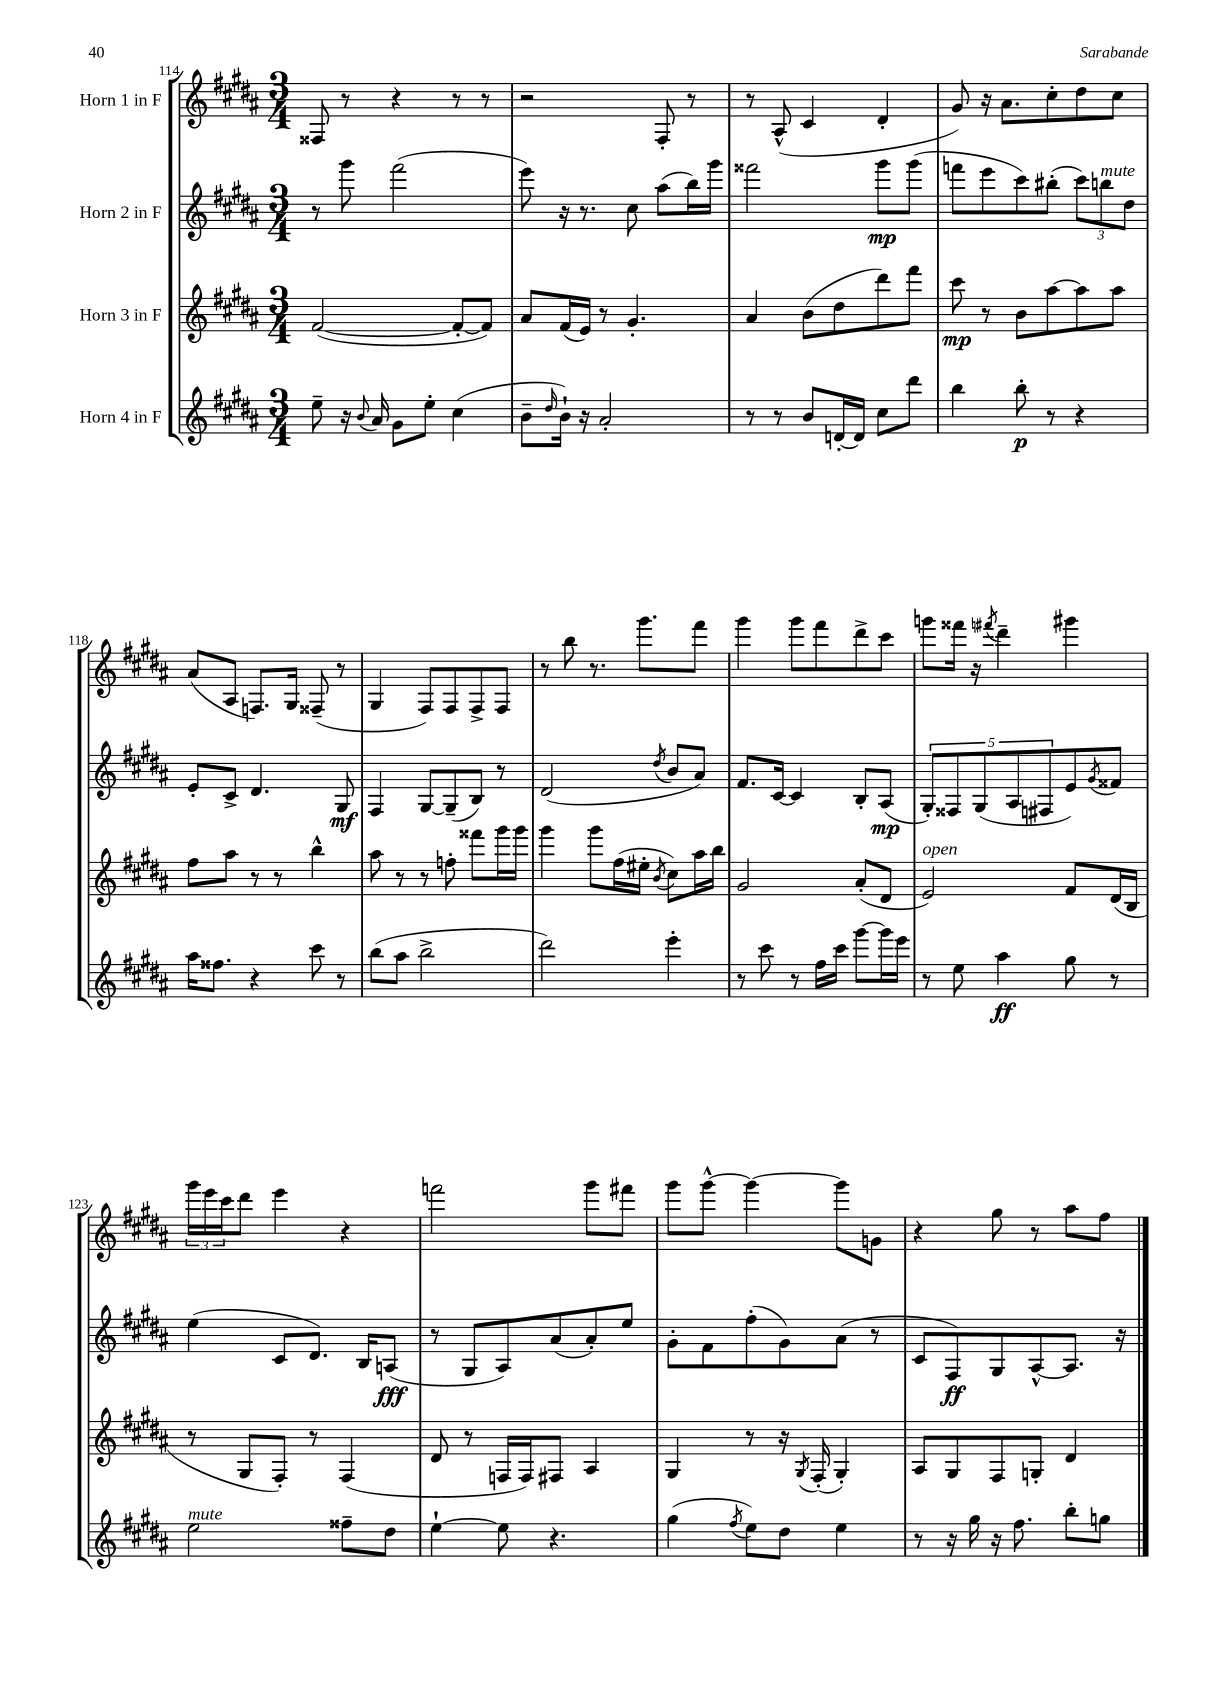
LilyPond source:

<<
\new StaffGroup <<
\new Staff = "s0" \with { instrumentName = "Horn 1 in F" } {
    \clef treble \key b \major \numericTimeSignature \time 3/4
    fisis8 r8 r4 r8 r8 |
    r2 fis8-. r8 |
    r8 ais8-^( cis'4 dis'4-. |
    gis'8) r16 ais'8. cis''8-. dis''8 cis''8 |
    ais'8( ais8 f8.) gis16 fisis8--( r8 |
    gis4 fis8) fis8 fis8-> fis8 |
    r8 b''8 r8. gis'''8. fis'''8 |
    gis'''4 gis'''8 fis'''8 dis'''8-> cis'''8 |
    g'''8 fisis'''16 r16 \acciaccatura { fis'''8 } dis'''4-- gis'''4 |
    \tuplet 3/2 { gis'''16 e'''16 cis'''16 } dis'''8 e'''4 r4 |
    f'''2 gis'''8 fis'''8 |
    gis'''8 gis'''8~-^ gis'''4~ gis'''8 g'8 |
    r4 gis''8 r8 ais''8 fis''8 \bar "|." |
}
\new Staff = "s1" \with { instrumentName = "Horn 2 in F" } {
    \clef treble \key b \major \numericTimeSignature \time 3/4
    r8 gis'''8 fis'''2( |
    e'''8) r16 r8. cis''8 ais''8( b''16) gis'''16 |
    fisis'''2 gis'''8\mp gis'''8( |
    f'''8 e'''8 cis'''8) bis''8-.( \tuplet 3/2 { cis'''8) b''8^\markup { \italic "mute" } dis''8 } |
    e'8-. cis'8-> dis'4. gis8\mf |
    fis4 gis8~ gis8--( b8) r8 |
    dis'2( \acciaccatura { dis''8 } b'8 ais'8) |
    fis'8. cis'16~ cis'4 b8-. ais8\mp( |
    \tuplet 5/4 { gis8-.) fisis8 gis8( ais8 fis8 } e'8) \acciaccatura { gis'8 } fisis'8 |
    e''4( cis'8 dis'8.) b16 a8\fff( |
    r8 gis8 ais8) ais'8( ais'8-.) e''8 |
    gis'8-. fis'8 fis''8-.( gis'8) ais'8( r8 |
    cis'8 fis8\ff) gis8 ais8~-^ ais8. r16 \bar "|." |
}
\new Staff = "s2" \with { instrumentName = "Horn 3 in F" } {
    \clef treble \key b \major \numericTimeSignature \time 3/4
    fis'2~( fis'8~-. fis'8) |
    ais'8 fis'16( e'16) r8 gis'4.-. |
    ais'4 b'8( dis''8 dis'''8) fis'''8 |
    cis'''8\mp r8 b'8 ais''8~ ais''8 ais''8 |
    fis''8 ais''8 r8 r8 b''4-^ |
    ais''8 r8 r8 f''8-. fisis'''8 gis'''16 gis'''16 |
    gis'''4 gis'''8 fis''16( eis''16-. \acciaccatura { b'8 } cis''8) ais''16 b''16 |
    gis'2 ais'8-.( dis'8 |
    e'2^\markup { \italic "open" }) fis'8 dis'16( b16 |
    r8 gis8 fis8-.) r8 fis4( |
    dis'8 r8 f16 f16) fis8 ais4 |
    gis4 r8 r16 \acciaccatura { gis8 } fis16-.( gis4-.) |
    ais8 gis8 fis8 g8-. dis'4 \bar "|." |
}
\new Staff = "s3" \with { instrumentName = "Horn 4 in F" } {
    \clef treble \key b \major \numericTimeSignature \time 3/4
    e''8-- r16 \appoggiatura { b'8 } ais'16 gis'8 e''8-. cis''4( |
    b'8-- \grace { dis''16 } b'16-!) r16 ais'2-. |
    r8 r8 b'8 d'16~-. d'16 cis''8 dis'''8 |
    b''4 b''8-.\p r8 r4 |
    ais''16 fisis''8. r4 cis'''8 r8 |
    b''8( ais''8 b''2-> |
    dis'''2) e'''4-. |
    r8 cis'''8 r8 fis''16 cis'''16 gis'''8~ gis'''16 e'''16 |
    r8 e''8 ais''4\ff gis''8 r8 |
    e''2^\markup { \italic "mute" } fisis''8-- dis''8 |
    e''4~-! e''8 r4. |
    gis''4( \acciaccatura { fis''8 } e''8) dis''8 e''4 |
    r8 r16 gis''16 r16 fis''8. b''8-. g''8 \bar "|." |
}
>>
>>
\layout { \context { \Score currentBarNumber = #114 } }
